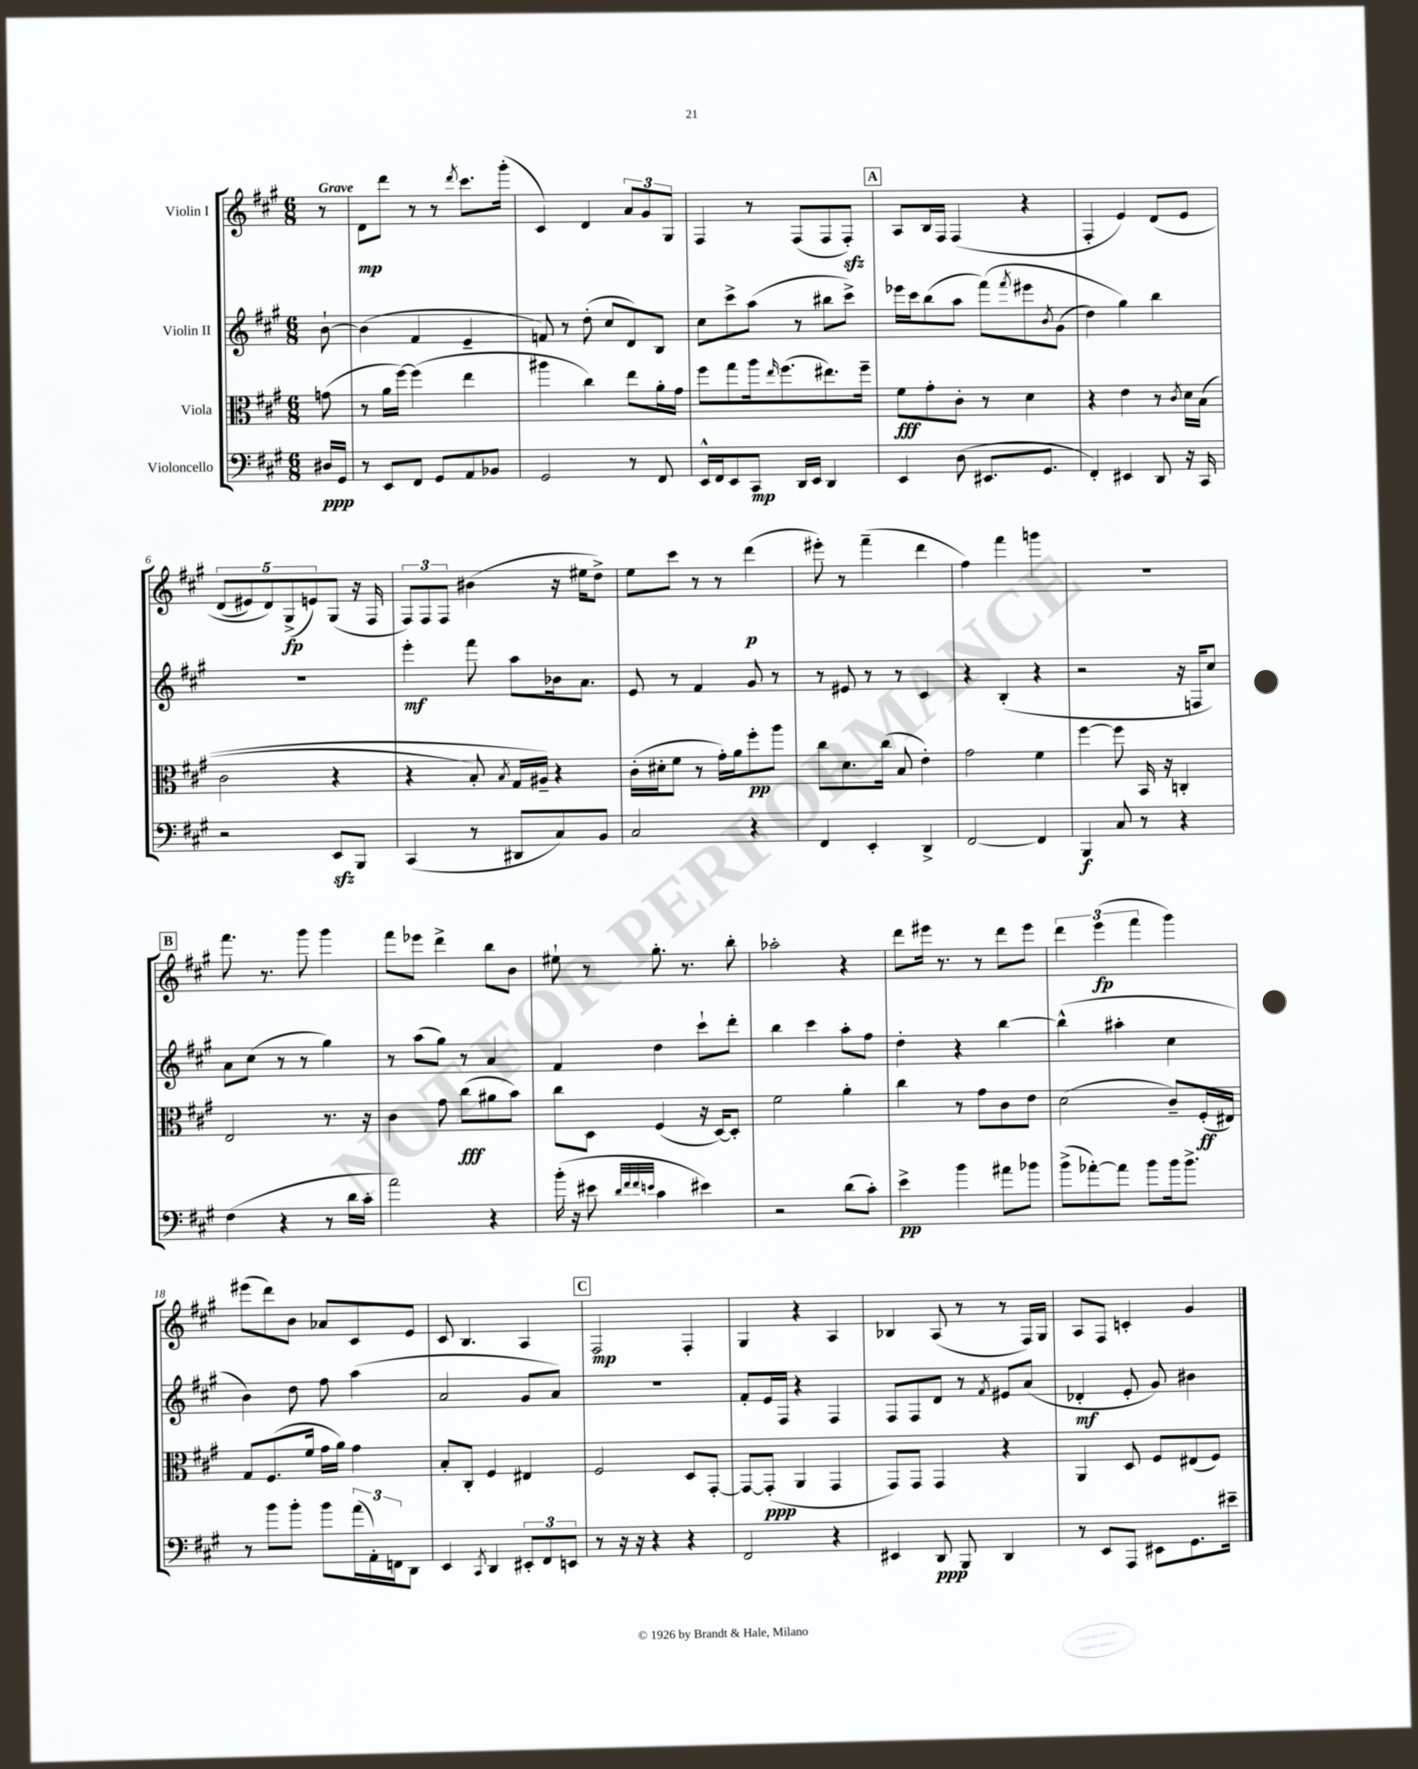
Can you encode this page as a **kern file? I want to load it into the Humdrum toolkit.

**kern	**dynam	**kern	**dynam	**kern	**dynam	**kern	**dynam
*part4	*part4	*part3	*part3	*part2	*part2	*part1	*part1
*staff4	*staff4	*staff3	*staff3	*staff2	*staff2	*staff1	*staff1
*I"Violoncello	*	*I"Viola	*	*I"Violin II	*	*I"Violin I	*
*clefF4	*	*clefC3	*	*clefG2	*	*clefG2	*
*k[f#c#g#]	*	*k[f#c#g#]	*	*k[f#c#g#]	*	*k[f#c#g#]	*
*M6/8	*	*M6/8	*	*M6/8	*	*M6/8	*
=	=	=	=	=	=	=	=
!	!	!	!	!	!	!LO:TX:a:B:t=Grave	!
16D#X/LL	ppp	(8gn\	.	[8b`\	.	8r	.
16GG#/JJ	.	.	.	.	.	.	.
=1	=1	=1	=1	=1	=1	=1	=1
8r	.	8r	.	(4b\]	.	8d\L	mp
8EE/L	.	16a\LL	.	.	.	8ddd\J	.
.	.	[16ff#\JJ)	.	.	.	.	.
8FF#/J	.	(4ff#\]	.	4f#/	.	8r	.
8GG#/L	.	.	.	.	.	8r	.
.	.	.	.	.	.	8qddd/	.
8AA/	.	4ee\	.	4e~/	.	8.ccc#\L	.
8BB-X/J	.	.	.	.	.	.	.
.	.	.	.	.	.	(16ggg#'\Jk	.
=2	=2	=2	=2	=2	=2	=2	=2
2GG#/	.	4aa#X\	.	8fn/)	.	4c#/)	.
.	.	.	.	8r	.	.	.
.	.	4cc#\)	.	(8dd'\	.	4d/	.
.	.	.	.	8cc#/L	.	.	.
8r	.	8ee\L	.	8d/)	.	12a/L	.
.	.	.	.	.	.	12g#/	.
8FF#/	.	16a'\L	.	8B/J	.	.	.
.	.	.	.	.	.	12G#/J	.
.	.	16g#\JJ	.	.	.	.	.
=3	=3	=3	=3	=3	=3	=3	=3
16EE^^/LL	.	8ff#\L	.	8cc#\L	.	4F#/	.
16FF#/J	.	.	.	.	.	.	.
8EE/	.	8gg#\	.	8ccc#^\	.	.	.
8CC#/J	mp	16aa\k	.	(8aa\J	.	8r	.
.	.	16qqee/	.	.	.	.	.
.	.	(8.ff#\	.	.	.	.	.
16DD/LL	.	.	.	8r	.	(8F#/L	.
16EE/JJ	.	.	.	.	.	.	.
4DD/	.	8.ee#X\)	.	8bb#X\L	.	8F#/	.
.	.	.	.	8ccc#^\J)	.	8F#zz'/J)	.
.	.	16ff#~\Jk	.	.	.	.	.
!!LO:REH:place=s1:t=A
=4	=4	=4	=4	=4	=4	=4	=4
4EE/	.	8f#\L	fff	16eee-X\LL	.	8A/L	.
.	.	.	.	16ccc#\J	.	.	.
.	.	8g#'\	.	(8bb\	.	16B/L	.
.	.	.	.	.	.	16F#/JJ	.
(8D\	.	8c#'\J	.	8aa\J	.	(4F#/	.
8.EE#X/L	.	8r	.	(8fff#\L)	.	.	.
.	.	.	.	8qfff#/	.	.	.
.	.	4d\	.	8eee#X\	.	4r	.
8.GG#/J	.	.	.	.	.	.	.
.	.	.	.	8qb/	.	.	.
.	.	.	.	(8g#\J	.	.	.
=5	=5	=5	=5	=5	=5	=5	=5
4FF#'/)	.	4r	.	4dd\)	.	4F#'/	.
4EE#X/	.	4e\	.	4gg#\)	.	4e/)	.
8DD/	.	8r	.	4bb\	.	(8d/L	.
.	.	8qc#/	.	.	.	.	.
16r	.	16d\LL	.	.	.	8e/J	.
16CC#/	.	((16B\JJ	.	.	.	.	.
!!LO:LB:g=z
=6	=6	=6	=6	=6	=6	=6	=6
2r	.	2c#\	.	2.r	.	(10d/L	.
.	.	.	.	.	.	10e#X/)	.
.	.	.	.	.	.	10d/)	.
.	.	.	.	.	.	(10G#^/	fp
.	.	.	.	.	.	10en/)	.
8EEzz/L	.	4r	.	.	.	(8G#/J	.
8BBB/J	.	.	.	.	.	16r	.
.	.	.	.	.	.	16F#/	.
=7	=7	=7	=7	=7	=7	=7	=7
(4CC#/	.	4r	.	4eee'\	mf	12F#/L)	.
.	.	.	.	.	.	12F#/	.
.	.	.	.	.	.	12F#/J	.
8r	.	8B'/)	.	8fff#\	.	(4b#X\	.
.	.	8qB/	.	.	.	.	.
8DD#X/L	.	16G#/LL	.	8aa\L	.	.	.
.	.	16A#X~/JJ)	.	.	.	.	.
8C#/)	.	4r	.	16b-X\k	.	16r	.
.	.	.	.	8.a\J	.	16ee#X\KL	.
8BB/J	.	.	.	.	.	8dd^\J)	.
=8	=8	=8	=8	=8	=8	=8	=8
2C#/	.	(16c#'\LL	.	8e/	.	8ee\L	.
.	.	16d#X'\J	.	.	.	.	.
.	.	8f#\J	.	8r	.	8ccc#\J	.
.	.	8r	.	4f#/	.	8r	.
.	.	16g#'\LL)	.	.	.	8r	.
.	.	16a\J	.	.	.	.	.
4r	.	8ff#'\	pp	8g#/	.	(4ddd\	p
.	.	8aa\J	.	8r	.	.	.
=9	=9	=9	=9	=9	=9	=9	=9
4FF#/	.	8cc#\L	.	8r	.	8eee#X'\)	.
.	.	8.d\	.	8e#X/	.	8r	.
4EE'/	.	.	.	8r	.	(4fff#~\	.
.	.	(16cc#\Jk	.	.	.	.	.
.	.	8B/	.	8r	.	.	.
4DD^/	.	4e'\)	.	4c#/	.	4ddd\	.
=10	=10	=10	=10	=10	=10	=10	=10
[2FF#/	.	2g#\	.	4r	.	4ff#\)	.
.	.	.	.	(4B'/	.	4fff#\	.
4FF#/]	.	4f#\	.	4r	.	4gggn\	.
=11	=11	=11	=11	=11	=11	=11	=11
4BBB/	f	[4ff#\	.	2r	.	2.r	.
8C#/	.	8ff#\]	.	.	.	.	.
8r	.	16BB/	.	.	.	.	.
.	.	16r	.	.	.	.	.
4r	.	4Cn'/	.	16r	.	.	.
.	.	.	.	16Fn/KL	.	.	.
.	.	.	.	8cc#/J)	.	.	.
!!LO:LB:g=z
!!LO:REH:place=s1:t=B
=12	=12	=12	=12	=12	=12	=12	=12
(4F#\	.	2E/	.	8a\L	.	8.fff#\	.
.	.	.	.	(8cc#\J	.	.	.
.	.	.	.	.	.	8.r	.
4r	.	.	.	8r	.	.	.
.	.	.	.	8r	.	8ggg#\	.
8r	.	8.r	.	4gg#\)	.	4ggg#\	.
16d\LL	.	.	.	.	.	.	.
16c#'\JJ	.	16r	.	.	.	.	.
=13	=13	=13	=13	=13	=13	=13	=13
2a\)	.	4c#\	.	8r	.	8fff#\L	.
.	.	.	.	(8aa\L	.	8eee-X\J	.
.	.	8g#\	.	8gg#\J)	.	4ddd^\	.
.	.	(8cc#\L	fff	8r	.	.	.
4r	.	8a#X\	.	4a/	.	8bb\L	.
.	.	8b\J)	.	.	.	8b\J	.
=14	=14	=14	=14	=14	=14	=14	=14
(16b'\	.	8cc#\L	.	4f#/	.	8ee#X`\	.
16r	.	.	.	.	.	.	.
8e#X\	.	8D\J	.	.	.	8r	.
32qqd/LLL	.	.	.	.	.	.	.
32qqf#/	.	.	.	.	.	.	.
32qqf#/	.	.	.	.	.	.	.
32qqen/JJJ	.	.	.	.	.	.	.
4c#\	.	(4F#/	.	4dd\	.	8.gg#'\	.
.	.	.	.	.	.	8.r	.
4e#X\)	.	16r	.	8ccc#`\L	.	.	.
.	.	[16D/KL)	.	.	.	.	.
.	.	8D'/J]	.	8ddd'\J	.	8bb'\	.
=15	=15	=15	=15	=15	=15	=15	=15
2r	.	2f#\	.	4bb\	.	2aa-X'\	.
.	.	.	.	4ccc#\	.	.	.
(8d\L	.	4a'\	.	8aa'\L	.	4r	.
8c#'\J)	.	.	.	8ff#\J	.	.	.
=16	=16	=16	=16	=16	=16	=16	=16
4e^\	pp	4cc#\	.	4dd'\	.	8ddd\L	.
.	.	.	.	.	.	16eee#X\Jk	.
.	.	.	.	.	.	8.r	.
4b\	.	8r	.	4r	.	.	.
.	.	8g#\L	.	.	.	8r	.
8a#X\L	.	8c#\	.	[4bb\	.	8ddd\L	.
8b-X\J	.	8e\J	.	.	.	8eee#\J	.
=17	=17	=17	=17	=17	=17	=17	=17
(8b^\L	.	(2d\	.	(4bb^^\]	.	6ddd\	.
[8a-X'\)	.	.	.	.	.	.	.
.	.	.	.	.	.	(6eee\	fp
8a-\J]	.	.	.	4aa#X'\	.	.	.
.	.	.	.	.	.	6fff#\	.
8b\L	.	.	.	.	.	.	.
16b\k	.	8c#~/L)	.	4cc#\	.	4ggg#\)	.
8.b^\J	.	.	.	.	.	.	.
.	.	(16F#'/L	ff	.	.	.	.
.	.	16E#X/JJ)	.	.	.	.	.
!!LO:LB:g=z
=18	=18	=18	=18	=18	=18	=18	=18
8r	.	8G#/L	.	4b\)	.	(8eee#X\L	.
8b\L	.	(8.F#/	.	.	.	8ddd\)	.
8b'\J	.	.	.	8dd\	.	8b\J	.
.	.	16f#/Jk	.	.	.	.	.
8b\L	.	16g#\LL	.	8ff#\	.	8a-X/L	.
.	.	16a\JJ)	.	.	.	.	.
(24a\L	.	4g#\	.	(4aa\	.	8c#/	.
24AA'\)	.	.	.	.	.	.	.
24FFn\J	.	.	.	.	.	.	.
8DD\J	.	.	.	.	.	8e/J	.
=19	=19	=19	=19	=19	=19	=19	=19
4EE/	.	8B'/L	.	2a/	.	8c#/	.
.	.	8C#'/J	.	.	.	4.B/	.
8qCC#/	.	.	.	.	.	.	.
4DD/	.	4F#/	.	.	.	.	.
12EE#X'/L	.	4E#X/	.	8g#/L	.	4A/	.
12FF#/	.	.	.	.	.	.	.
.	.	.	.	8a/J)	.	.	.
12EEn/J	.	.	.	.	.	.	.
!!LO:REH:place=s1:t=C
=20	=20	=20	=20	=20	=20	=20	=20
8r	.	2F#/	.	2.r	.	2F#/	mp
16r	.	.	.	.	.	.	.
16r	.	.	.	.	.	.	.
4r	.	.	.	.	.	.	.
4r	.	8D/L	.	.	.	4F#'/	.
.	.	[8GG#'/J	.	.	.	.	.
=21	=21	=21	=21	=21	=21	=21	=21
2FF#/	.	8GG#/L_	.	8f#'/L	.	4G#/	.
.	.	(8GG#'/J]	ppp	16e/L	.	.	.
.	.	.	.	16F#/JJ	.	.	.
.	.	4AA/	.	4r	.	4r	.
4r	.	4GG#/	.	4F#/	.	4A/	.
=22	=22	=22	=22	=22	=22	=22	=22
4EE#X/	.	8GG#/L)	.	8F#/L	.	4B-X/	.
.	.	8GG#/J	.	8F#/	.	.	.
8DD/	ppp	4GG#/	.	8d/J	.	(8A/	.
8BBB/	.	.	.	8r	.	8r	.
.	.	.	.	8qf#/	.	.	.
4DD/	.	4r	.	8e#X/L	.	8r	.
.	.	.	.	(8a/J	.	16F#/LL)	.
.	.	.	.	.	.	16G#/JJ	.
=23	=23	=23	=23	=23	=23	=23	=23
8r	.	4AA/	.	4d-X'/	mf	8A/L	.
8EE/L	.	.	.	.	.	8F#/J	.
8AAA/J	.	8D/	.	8e'/	.	4cn'/	.
8EE#X\L	.	8F#/L	.	8g#/)	.	.	.
8.GG#\	.	(8E#X/	.	4b#X\	.	4g#/	.
.	.	8F#/J)	.	.	.	.	.
16e#X~\Jk	.	.	.	.	.	.	.
==	==	==	==	==	==	==	==
*-	*-	*-	*-	*-	*-	*-	*-
